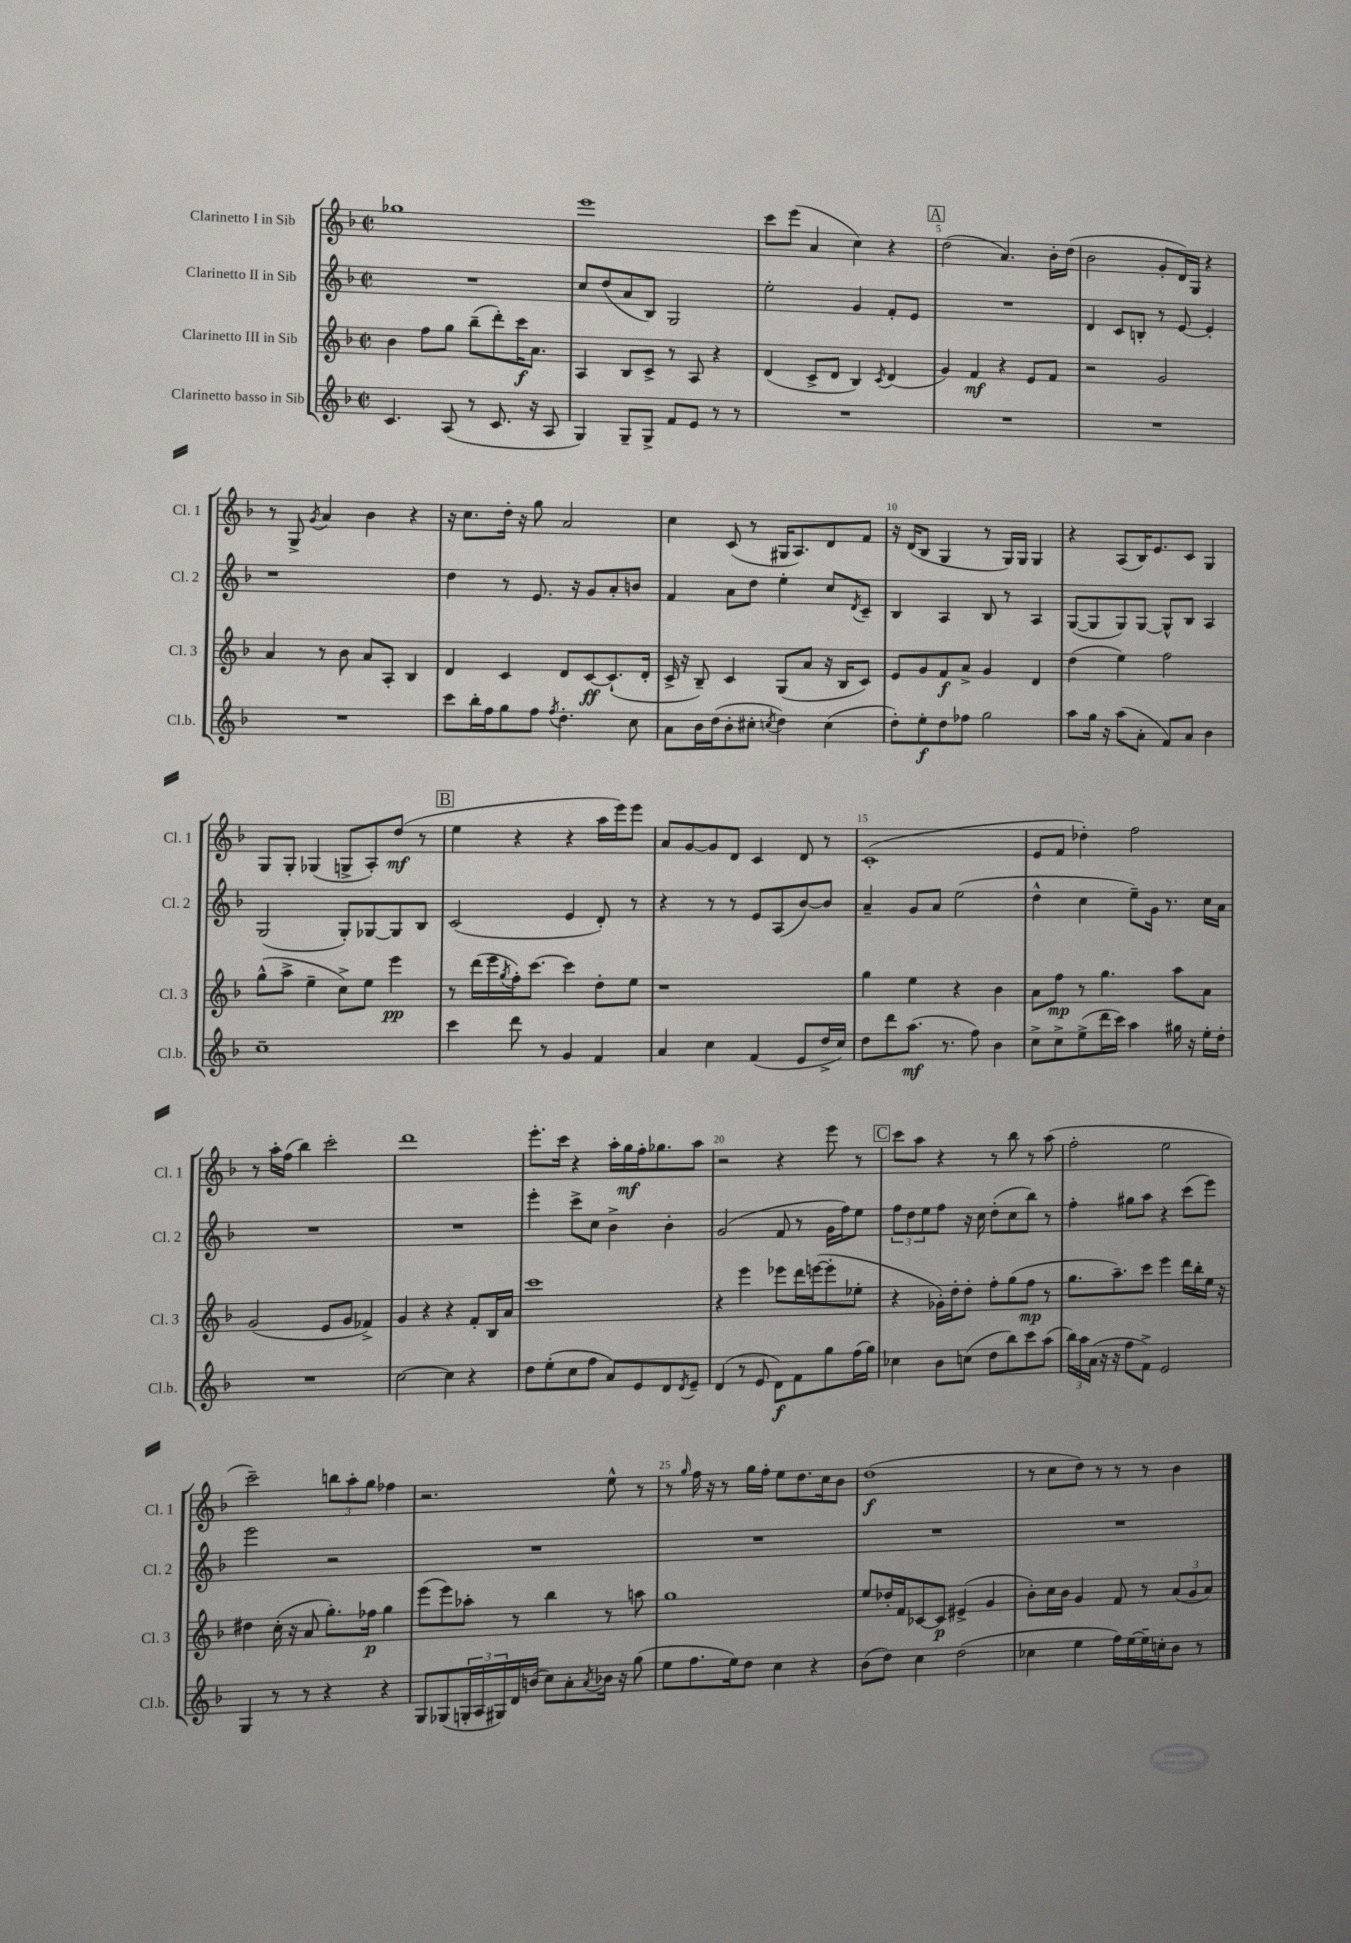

**kern	**kern	**kern	**kern
*staff4	*staff3	*staff2	*staff1
*clefG2	*clefG2	*clefG2	*clefG2
*k[b-]	*k[b-]	*k[b-]	*k[b-]
*M2/2	*M2/2	*M2/2	*M2/2
*met(c|)	*met(c|)	*met(c|)	*met(c|)
4.c/	4b-\	1r	1gg-
.	8ff\L	.	.
(8A/	8gg\J	.	.
8r	(8bb-~\L	.	.
8.c/	8ddd'\)	.	.
.	16ccc\K	.	.
16r	8.a\J	.	.
8A/	.	.	.
=	=	=	=
4G/)	4A/	8cc/L	1eee
.	.	(8dd/	.
8G~/L	8B-/L	8a/	.
8G^/J	8c^/J	8B-/J)	.
8f/L	8r	2G/	.
8e/J	8A/	.	.
8r	4r	.	.
8r	.	.	.
=	=	=	=
1r	(4d/	2ee'\	8ccc\L
.	.	.	(8eee\J
.	8c^/L	.	4a/
.	8d/J	.	.
.	4B-/)	4g/	4cc\)
.	8qc/	.	.
.	(4d/	8f'/L	4r
.	.	8e/J	.
=	=	=	=
1r	4g/)	1r	(2dd\
.	4f/	.	.
.	4r	.	4.a/)
.	8e/L	.	.
.	8f/J	.	16b-'\LL
.	.	.	(16dd\JJ
=	=	=	=
1r	2r	4d/	2b-\
.	.	8c/L	.
.	.	8B'/J	.
.	2g/	8r	8g'/L
.	.	[8e/	16d/L)
.	.	.	16G/JJ
.	.	4e'/]	4r
=	=	=	=
1r	4a/	1r	8r
.	.	.	8G^/
.	.	.	8qg/
.	8r	.	4a/
.	8b-\	.	.
.	8a/L	.	4b-\
.	8A'/J	.	.
.	4B-/	.	4r
=	=	=	=
8ccc\L	4d/	4dd\	16r
.	.	.	8.cc\L
16bb-'\L	.	.	.
16ff\J	.	.	.
8gg\	4c/	8r	16dd'\Jk
.	.	.	16r
8ff\J	.	8.e/	8gg\
8qff/	.	.	.
4.dd'\	8d/L	.	2a/
.	.	16r	.
.	[8c/	8g/L	.
.	(8.c`/]	8a'/	.
8cc\	.	8b/J	.
.	16d'/Jk	.	.
=	=	=	=
8a\L	16c^/	4f/	4cc\
.	16r	.	.
16b-\L	8B-~/)	.	.
(16dd\J	.	.	.
8b-'\	4c/	8a\L	(8c/
8cc#'\J	.	8dd\J	8r
8qcc/	.	.	.
4dd\)	(8G/L	4ee'\	16G#/LK
.	.	.	8.A/)
.	8a/J	.	.
(4cc\	16r	8cc/L	8d/
.	16B-/LK	.	.
.	.	8qd/	.
.	8c/J)	8c~/J	8f/J
=	=	=	=
8dd'\L)	8e/L	4B-/	16r
.	.	.	(16d/LK
8ee'\	8g/	.	8B-/J
8dd\	8f/	4A/	4G/
8ff-\J	8a^/J	.	.
2gg\	4g/	8B-/	8r
.	.	8r	16G/LL)
.	.	.	16G/JJ
.	4d/	4A/	4G/
=	=	=	=
8aa\L	(4dd\	([8G/L	4r
16gg\Jk	.	8G/]	.
16r	.	.	.
(8aa\L	4ee\)	8G/)	(8A/L
8a'\J	.	[8G/J	16B-/K)
.	.	.	8.e/
8f/L)	2ff\	8G^^/]L	.
8a/J	.	8B-/J	8c/J
4b-\	.	4A/	4G/
=	=	=	=
1cc~	(8gg^^\L	(2G/	8G/L
.	8aa^\J	.	8G'/J
.	4ee~\	.	(4G-/
.	8cc^\L)	8G'/L)	8G^/L
.	8ee\J	[8G-/	8A'/)
.	4eee\	8G-/]	(8dd/J
.	.	8B-/J	8r
=	=	=	=
4ccc\	8r	(2c/	4ee\
.	(16ddd\LL	.	.
.	16eee\	.	.
.	8qgg/	.	.
8ddd\	16ff'\J)	.	4r
.	[8.ccc\J	.	.
8r	.	.	.
4g/	4ccc\]	4e/	4r
4f/	8dd'\L	8d'/)	16aa\LL
.	.	.	16eee\J)
.	8ee\J	8r	8eee\J
=	=	=	=
4a/	1r	4r	8a/L
.	.	.	[8g/
4cc\	.	8r	8g/]
.	.	8r	8d/J
(4f/	.	8e/L	4c/
.	.	(8A/	.
8e/L	.	[8b-/)	8d/
16dd^/L	.	8b-/]J	8r
16cc/JJ)	.	.	.
=	=	=	=
8dd\L	4gg\	4a~/	(1c'
8ddd\	.	.	.
(8.aa\J	4ee\	8g/L	.
.	.	8a/J	.
8.r	.	.	.
.	4r	(2ee\	.
8ff\)	.	.	.
4b-\	4b-\	.	.
=	=	=	=
8cc^\L	8a\L	4dd^^\	8e/L
8cc^\	8ff\J	.	8f/J
(8ee^\	8r	4cc\	4dd-'\)
16ddd\L	4.gg\	.	.
16ccc\JJ)	.	.	.
4aa\	.	8ee~\L)	2ff\
.	.	16g\Jk	.
.	.	8.r	.
16gg#\	8aa\L	.	.
16r	.	.	.
16ee'\LL	8a\J	16cc\LL	.
16dd'\JJ	.	16a\JJ	.
=	=	=	=
1r	(2g/	1r	8r
.	.	.	16aa'\LL
.	.	.	(16ff\JJ
.	.	.	4bb-\)
.	8e/L	.	2ccc'\
.	8g/J	.	.
.	4f-^/)	.	.
=	=	=	=
[2cc\	4g/	1r	1ddd
.	4r	.	.
4cc\]	4r	.	.
4r	8f'/L	.	.
.	16B-/L	.	.
.	16a/JJ	.	.
=	=	=	=
8dd\L	1ccc	4eee'\	8.eee'\L
(8ee'\	.	.	.
.	.	.	16ccc\Jk
8cc\	.	8ccc^\L	4r
8ff\J	.	8cc\J	.
8a/L)	.	4b-^\	16aa'\LL
.	.	.	16gg\
8e/	.	.	16ff'\J
.	.	.	8.gg-\
8d/	.	4b-'\	.
8qd/	.	.	.
8e~/J	.	.	8aa\J
=	=	=	=
(4d/	4r	(2g/	2r
8r	4eee\	.	.
8e/	.	.	.
8d\L)	8eee-\L	8f/	4r
8f\	16ddd\L	8r	.
.	([16eee\J	.	.
8gg\	8eee'\]	16g\LL	8eee\
.	.	16ff\J)	.
(16ff\L	8ee-'\J	8ee\J	8r
16gg\JJ)	.	.	.
=	=	=	=
4cc-\	4r	12ff\L	8ccc\L
.	.	12dd\	.
.	.	.	8aa\J
.	.	12ee\	.
8b-\L	16g-'\LL)	8ff\J	4r
.	16dd'\J	.	.
(8cc\J	8dd'\J	16r	.
.	.	16cc\	.
8dd\L	8ff'\L	(8dd'\L	8r
8bb-\)	(8gg\	8cc\	8bb-\
8ccc\	8ff\J	8bb-\J)	8r
(8aa\J	8r	8r	(8aa\
=	=	=	=
24bb-\LL)	8.gg\L	4ff'\	2ff'\
24aa\	.	.	.
(24a\JJ	.	.	.
16r	.	.	.
16r	8.aa~\)	.	.
8ff\L	.	8gg#\L	.
8f^\J)	8ccc\J	8aa\J	.
2e/	4eee\	4r	2ee\
.	16ddd\LL	(8ccc\L	.
.	16bb-'\	.	.
.	16ee\JJ	8eee\J)	.
.	16r	.	.
=	=	=	=
4G/	4dd#\	2eee\	2ccc~\)
8r	(16cc'\	.	.
.	16r	.	.
8r	8a/	.	.
4r	8.gg'\L)	2r	12bb\L
.	.	.	12aa'\
.	.	.	12gg\J
.	16ff-\Jk	.	.
4r	4gg\	.	4ff-\
=	=	=	=
8G/L	(8eee\L	1r	2.r
(8G-/	8eee\)	.	.
24G'/L	8aa-'\J	.	.
24A/	.	.	.
24G#/)	.	.	.
16d/	8r	.	.
(16b/JJ	.	.	.
8cc\L)	4bb-\	.	.
8a'\	.	.	.
8qa/	.	.	.
16b-\Jk	8r	.	8ee^^\
16r	.	.	.
(8gg\	8aa\	.	8r
=	=	=	=
8ee\L	1gg	1r	8r
.	.	.	16qqgg/
8.ff\	.	.	16ff\
.	.	.	16r
.	.	.	8r
16ee\k)	.	.	.
8dd\J	.	.	16gg\LL
.	.	.	16ff'\JJ
4cc\	.	.	8ee\L
.	.	.	8.dd\
4r	.	.	.
.	.	.	16cc\k
.	.	.	8b-\J
=	=	=	=
(8b-\L	8ee/L	1r	(1dd
8dd\J)	16dd-'/L	.	.
.	16f/J	.	.
4cc\	[8c-/	.	.
.	8c-/]J	.	.
(2dd\	(4e#^/	.	.
.	4g/	.	.
=	=	=	=
4cc-\	8b-'\L)	1r	8r
.	16cc\L	.	8cc\L
.	16b-\JJ	.	.
4ee\	4g/	.	8dd\J)
.	.	.	8r
16ff\LL)	8f/	.	8r
[16ee\	.	.	.
16ee~\]	8r	.	8r
16cc'\J	.	.	.
8b-\J	(12a/L	.	4b-\
.	12g/	.	.
8r	.	.	.
.	12a/J)	.	.
==	==	==	==
*-	*-	*-	*-
